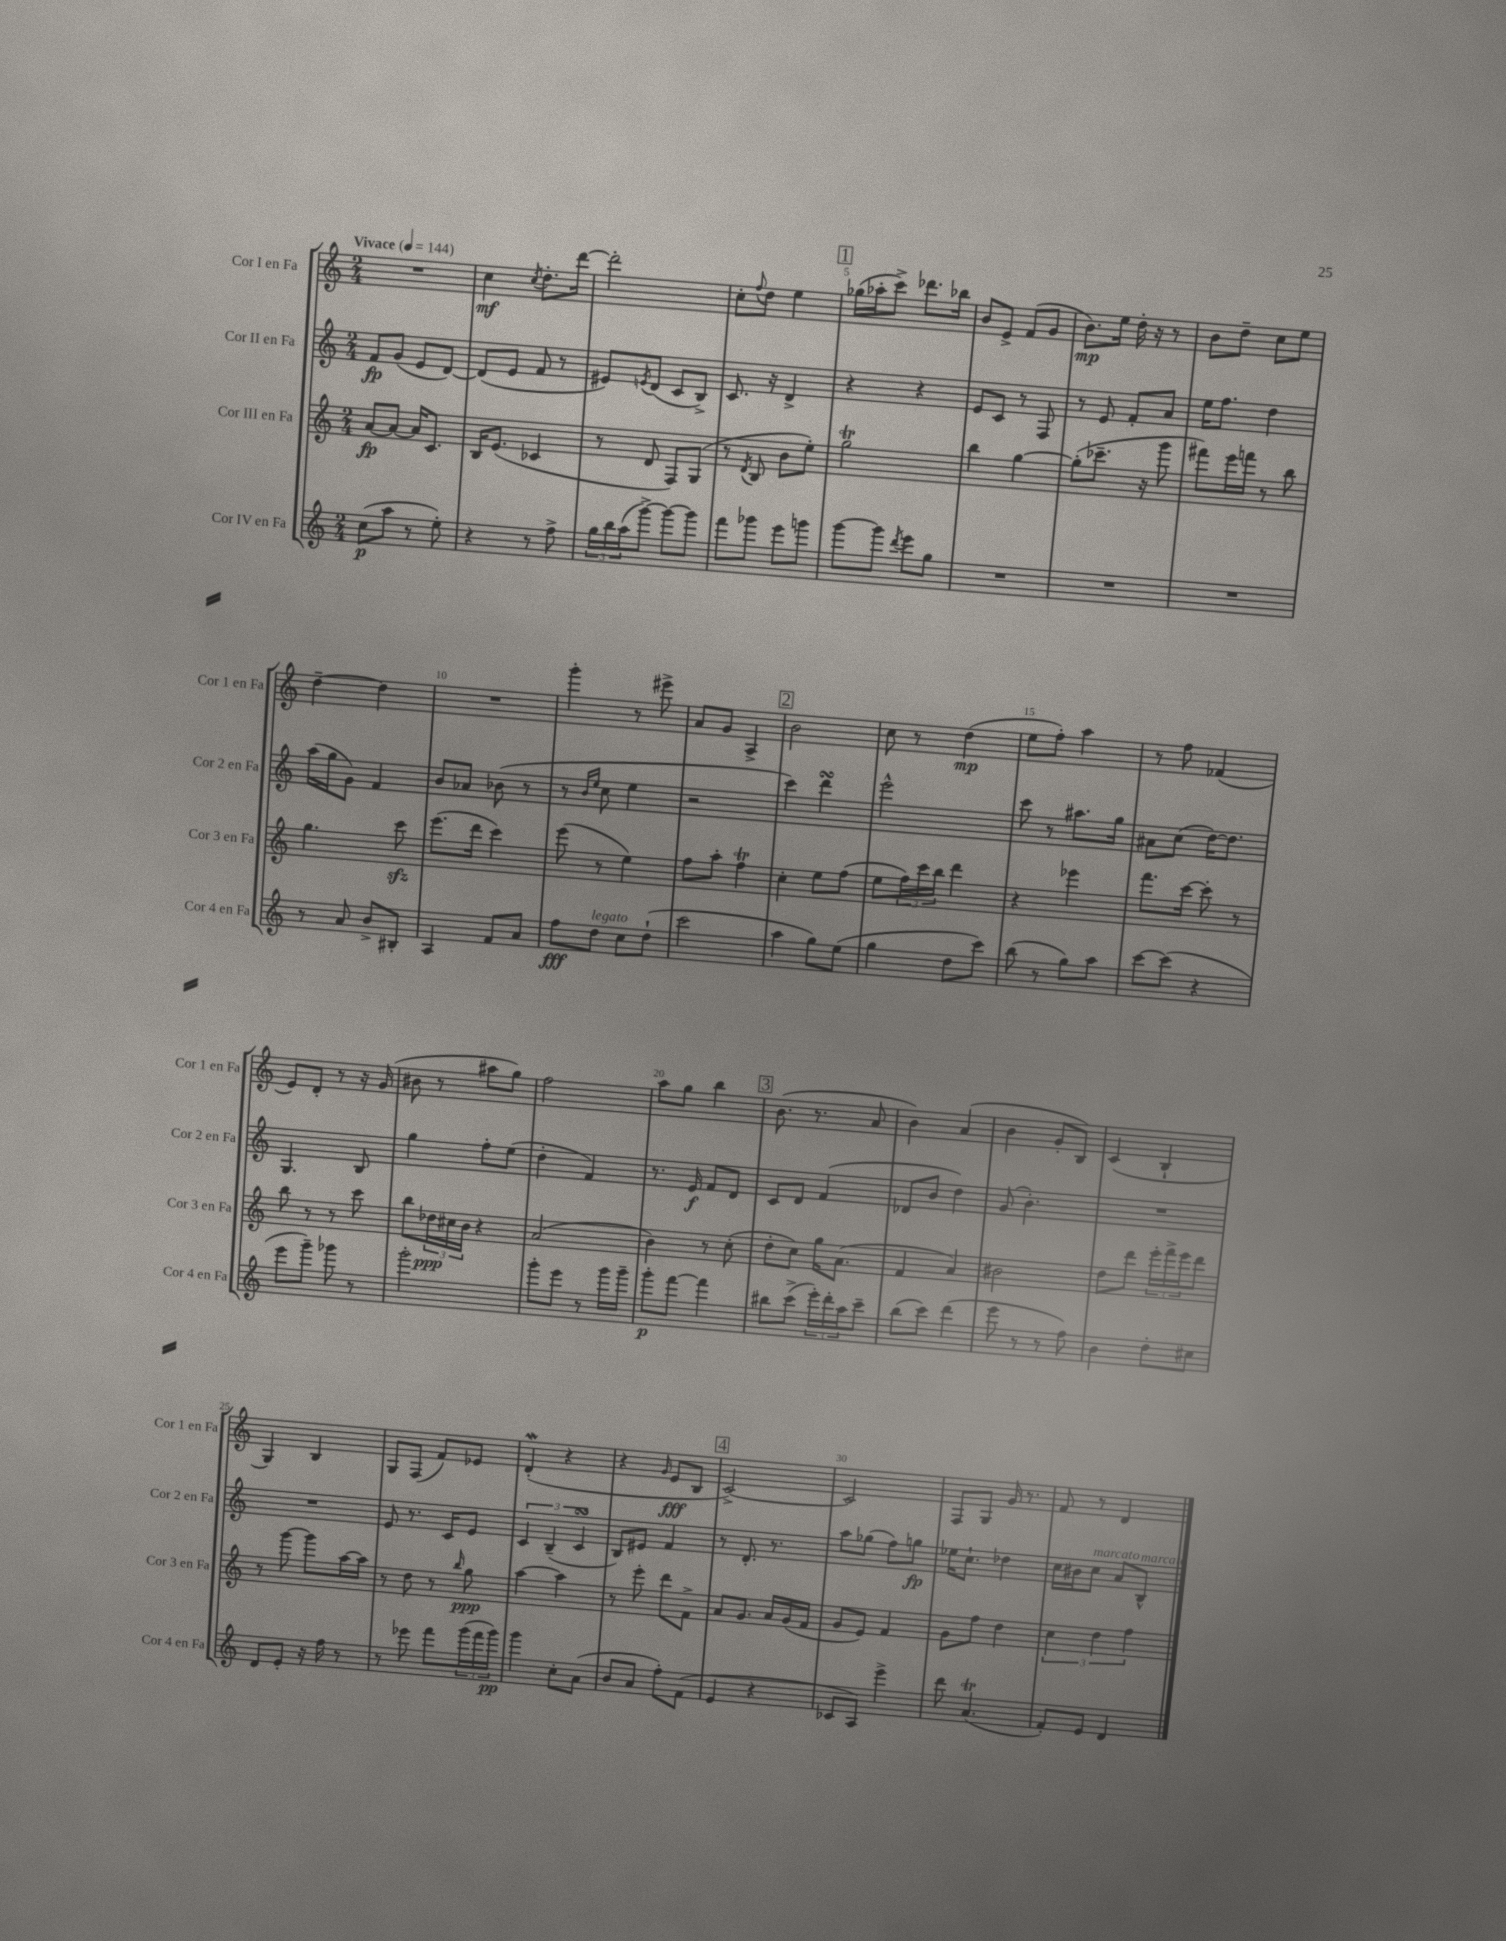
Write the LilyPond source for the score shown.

<<
\new StaffGroup <<
\new Staff = "s0" \with { instrumentName = "Cor I en Fa" shortInstrumentName = "Cor 1 en Fa" } {
    \clef treble \key c \major \numericTimeSignature \time 2/4 \tempo "Vivace" 4 = 144
    R2 |
    c''4\mf \acciaccatura { c''8 } d''8.-. d'''16~ |
    d'''2-. |
    c''8-. \appoggiatura { f''8 } d''8 e''4 |
    \mark \markup { \box "1" } ges''16( aes''16-. c'''8->) des'''8. bes''16 |
    b'8 e'8-> f'8( g'8 |
    b'8.\mp) e''16 d''16-. r16 r8 |
    b'8 d''8-- c''8 e''8 |
    d''4~-- d''4 |
    R2 |
    g'''4-. r8 eis'''8-> |
    a'8 g'8 a4-> |
    \mark \markup { \box "2" } b'2 |
    c''8 r8 d''4\mp( |
    e''8 f''8-.) a''4 |
    r8 f''8 fes'4( |
    e'8) d'8-. r8 r16 g'16( |
    bis'8 r8 ais''8 g''8) |
    f''2 |
    a''8 g''8 b''4 |
    \mark \markup { \box "3" } b'8.( r8. a'8 |
    b'4) a'4( |
    b'4 g'8-. b8) |
    c'4( b4-! |
    g4) b4 |
    g8 f8( f'8) ees'8 |
    d'4-.\mordent( r4 |
    r4 \grace { g'16 } e'8\fff b8 |
    \mark \markup { \box "4" } c'2~->) |
    c'2 |
    f8 g8 g'16 r8. |
    f'8 r8 d'4 \bar "|." |
}
\new Staff = "s1" \with { instrumentName = "Cor II en Fa" shortInstrumentName = "Cor 2 en Fa" } {
    \clef treble \key c \major \numericTimeSignature \time 2/4
    f'8\fp g'8( e'8 d'8~) |
    d'8( e'8 f'8 r8 |
    eis'8) \acciaccatura { e'8 } d'8( c'8 b8->) |
    c'8. r16 d'4-> |
    \mark \markup { \box "1" } r4 r4 |
    e'8 c'8 r8 f8 |
    r8 e'8 f'8-. a'8 |
    e''16 f''8. d''4 |
    a''16( g''16 g'8) f'4 |
    b'8 aes'8 bes'8( r8 |
    r8 \grace { b'16 e''16 } c''8 e''4 |
    r2 |
    \mark \markup { \box "2" } c'''4) d'''4\turn |
    e'''2-^ |
    c'''8 r8 ais''8. g''16 |
    ais'8 c''8( d''16~) d''8. |
    g4. b8 |
    g''4 f''8-. e''8( |
    d''4-. f'4) |
    r8. e'16\f f'8 d'8 |
    \mark \markup { \box "3" } c'8 d'8 f'4( |
    des'8 b'8 d''4) |
    g'8( b'4.-.) |
    R2 |
    R2 |
    e'8 r8. c'16 e'8 |
    \tuplet 3/2 { c'4 b4--( c'4\turn } |
    b8) eis'8 f'4 |
    \mark \markup { \box "4" } r8 d'8.-. r8. |
    a''8 ges''8( f''8) g''8\fp |
    ees''16 c''8.-! des''4 |
    c''16 bis'16 c''8^\markup { \italic "marcato" } a'8 b8-^^\markup { \italic "marcato" } \bar "|." |
}
\new Staff = "s2" \with { instrumentName = "Cor III en Fa" shortInstrumentName = "Cor 3 en Fa" } {
    \clef treble \key c \major \numericTimeSignature \time 2/4
    a'8~\fp a'8~ a'16 c'8. |
    b16 e'8.( ces'4 |
    r8 d'8 f8) g8( |
    r8 \acciaccatura { d'8 } b8 b'8 e''8-.) |
    \mark \markup { \box "1" } g''2\trill |
    b''4 g''4~ |
    g''8-.( ces'''8.-- r16 g'''8 |
    fis'''8) e'''16 f'''16 r8 b''8 |
    g''4. c'''8\sfz |
    e'''8.( d'''16 c'''4) |
    e'''8( r8 e''4) |
    f''8 a''8-. f''4\trill |
    \mark \markup { \box "2" } c''4-. e''8 f''8( |
    e''8 \tuplet 3/2 { f''16) c'''16 b''16 } d'''4 |
    r4 ees'''4 |
    f'''8. c'''16~ c'''8-. r8 |
    b''8 r8 r8 c'''8 |
    b''8 \tuplet 3/2 { des''16\ppp cis''16 b'16 } r4 |
    a'2( |
    b'4) r8 c''8-.( |
    \mark \markup { \box "3" } d''8-. c''8) g''16 a'8.( |
    f'4 a'4) |
    bis'2 |
    d''8 d'''8 \tuplet 3/2 { e'''16-. f'''16-> e'''16 } d'''8 |
    r8 g'''8~ g'''8 a''16~ a''16 |
    r8 d''8 r8 \grace { b''16 } g''8\ppp |
    a''4~ a''4 |
    r8 e'''8-. d'''8 f'8-> |
    \mark \markup { \box "4" } a'8 g'8. a'16 g'16( f'16 |
    g'8 e'8) f'4 |
    g'8 f''8 d''4 |
    \tuplet 3/2 { c''4 d''4 f''4 } \bar "|." |
}
\new Staff = "s3" \with { instrumentName = "Cor IV en Fa" shortInstrumentName = "Cor 4 en Fa" } {
    \clef treble \key c \major \numericTimeSignature \time 2/4
    c''8\p( a''8 r8 e''8-.) |
    r4 r8 f''8-> |
    \tuplet 3/2 { g''16 b''16 a''16( } g'''8~->) g'''8~ g'''8 |
    f'''8 ges'''8 e'''8 g'''8 |
    \mark \markup { \box "1" } g'''8~ g'''8 \acciaccatura { d'''8 } e'''8 g''8 |
    R2 |
    R2 |
    R2 |
    r8 a'8 b'8-> bis8-. |
    a4 f'8 a'8 |
    f''8\fff d''8^\markup { \italic "legato" } c''8 d''8-!( |
    c'''2 |
    \mark \markup { \box "2" } a''4 g''8) e''8( |
    g''4 d''8 c'''8) |
    b''8( r8 g''8) a''8 |
    c'''8~ c'''8( r4 |
    e'''8 g'''8--) ges'''8 r8 |
    g'''2-. |
    g'''8-. e'''8 r8 g'''16 g'''16-- |
    g'''8-.\p f'''8~ f'''4 |
    \mark \markup { \box "3" } bis''8 c'''8->( \tuplet 3/2 { e'''16-.) d'''16-. a''16 } c'''8-- |
    b''8( c'''8) d'''4( |
    e'''8 r8 r8 f''8) |
    b'4 d''8-. cis''8 |
    d'8 e'8-. r16 f''16 r8 |
    r8 ees'''8 f'''8 \tuplet 3/2 { g'''16( f'''16 g'''16\pp) } |
    g'''4 c''8-. a'8( |
    b'8 a'8 f''8-.) f'8( |
    \mark \markup { \box "4" } e'4 r4 |
    ces'8 a8) e'''4-> |
    d'''8 a'4.\trill( |
    f'8-.) e'8 d'4 \bar "|." |
}
>>
>>
\layout { \context { \Score \override BarNumber.break-visibility = ##(#f #t #t) barNumberVisibility = #(every-nth-bar-number-visible 5) } }
